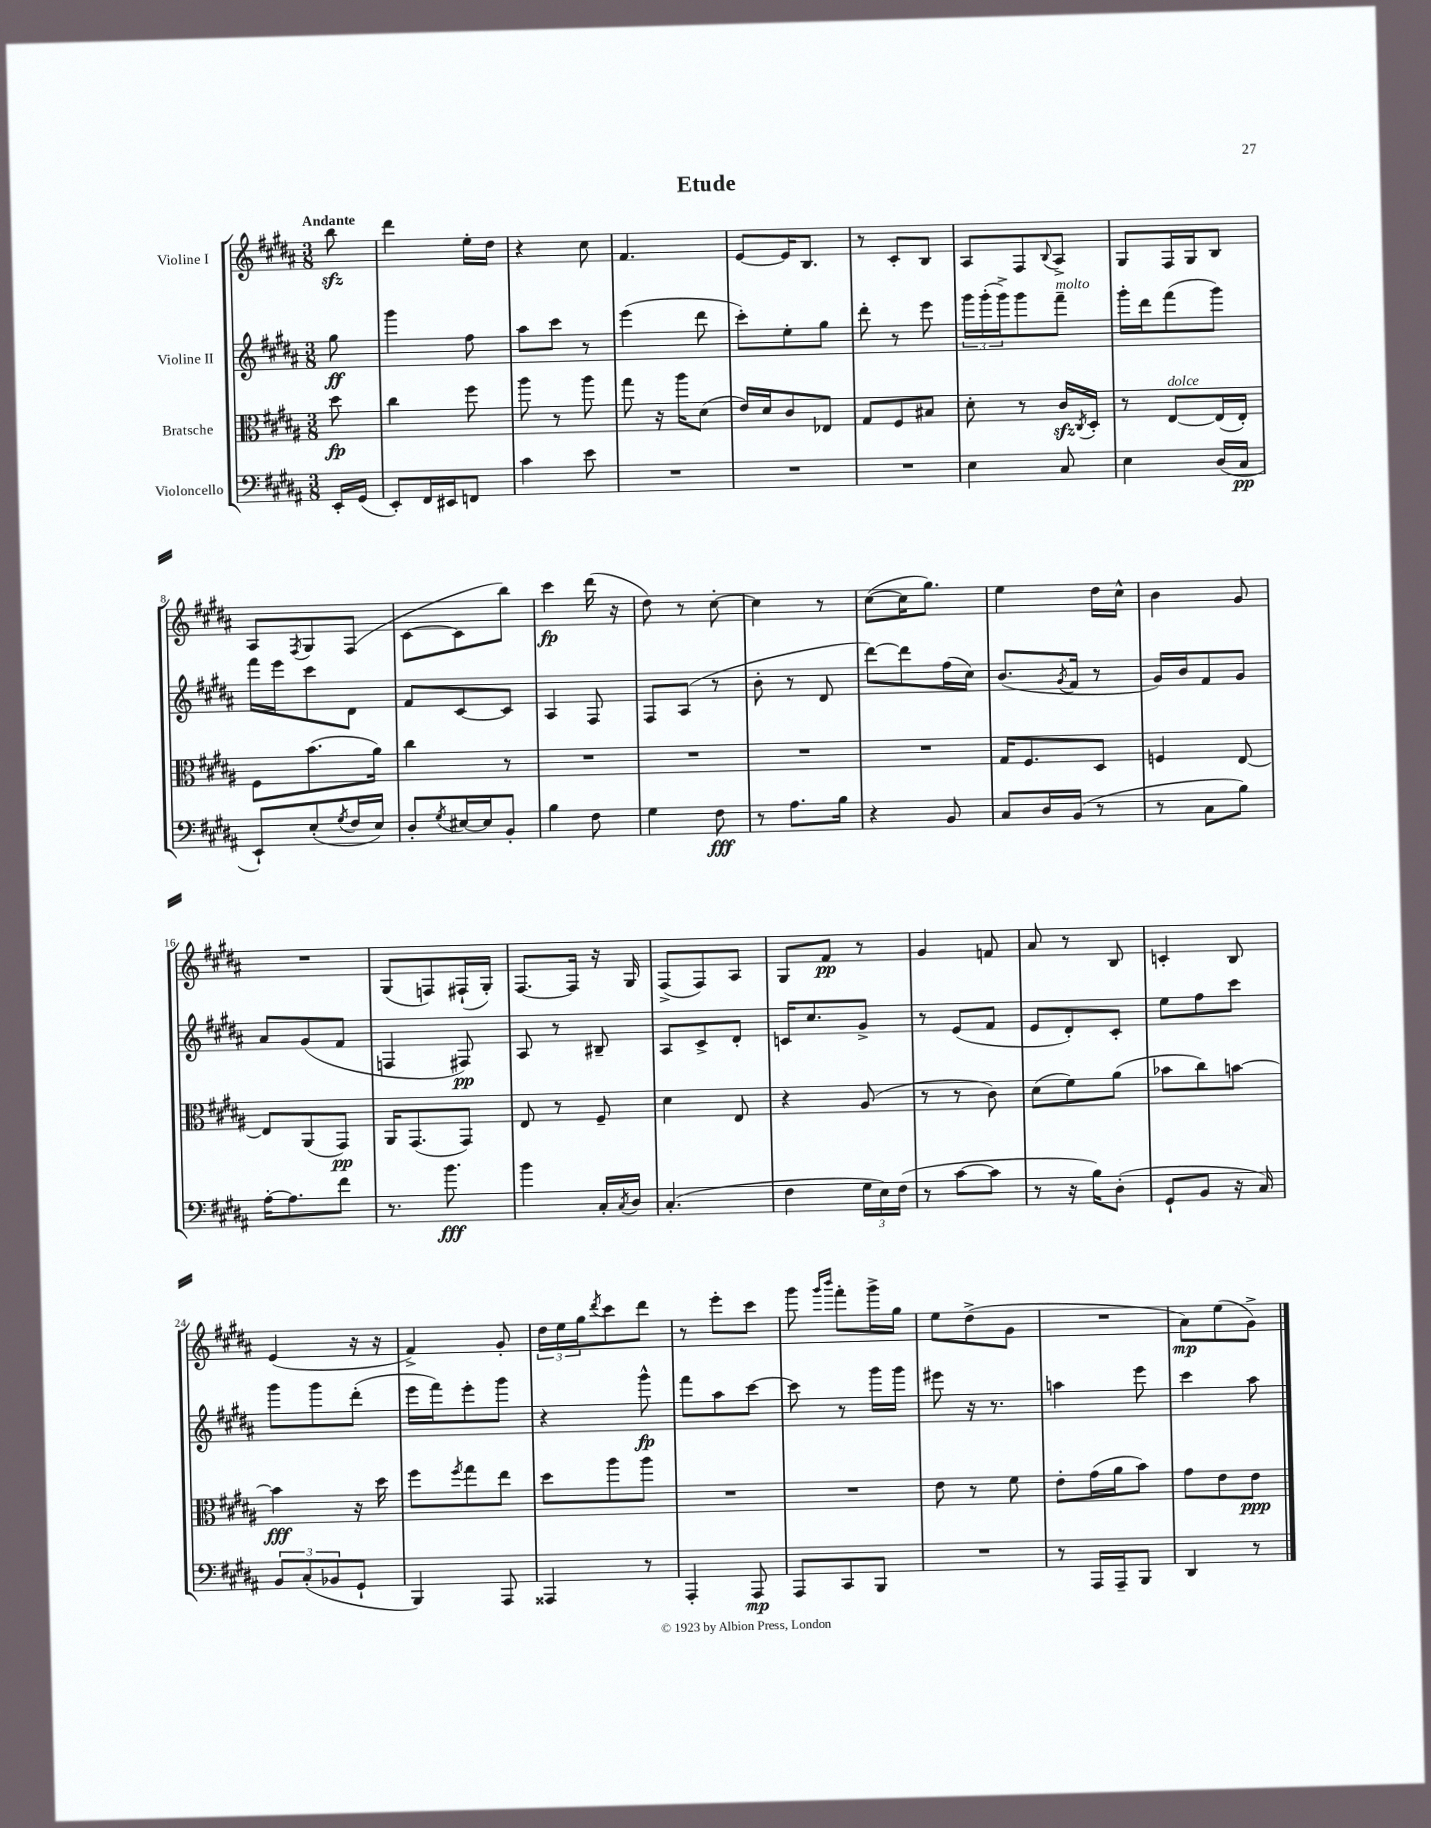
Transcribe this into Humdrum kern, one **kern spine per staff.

**kern	**kern	**kern	**kern
*staff4	*staff3	*staff2	*staff1
*clefF4	*clefC3	*clefG2	*clefG2
*k[f#c#g#d#a#]	*k[f#c#g#d#a#]	*k[f#c#g#d#a#]	*k[f#c#g#d#a#]
*M3/8	*M3/8	*M3/8	*M3/8
16EE'	8dd#	8gg#	8bb
(16GG#	.	.	.
=	=	=	=
8EE')	4cc#	4ggg#	4ddd#
16FF#	.	.	.
16EE#	.	.	.
8FF	8ff#	8ff#	16ee'
.	.	.	16dd#
=	=	=	=
4c#	8aa#	8aa#	4r
.	8r	8ccc#	.
8e	8aa#	8r	8cc#
=	=	=	=
4.r	8gg#	(4eee	4.f#
.	16r	.	.
.	16aa#	.	.
.	(8d#	8ddd#	.
=	=	=	=
4.r	16e)	8ccc#')	[8e
.	16d#	.	.
.	8c#	8ee'	16e]
.	.	.	8.B
.	8E-	8gg#	.
=	=	=	=
4.r	8G#	8ddd#'	8r
.	8F#	8r	8c#'
.	8B#	8eee	8B
=	=	=	=
4E	8d#'	24ggg#	8A#
.	.	(24ggg#'	.
.	.	24ggg#^)	.
.	8r	8ggg#	8F#
.	.	.	8qqB
8C#	16c#	8fff#~	8A#^
.	8qC#	.	.
.	16D#'	.	.
=	=	=	=
4E	8r	16ggg#'	8G#
.	.	16ddd#	.
.	[8E	(8fff#	16F#
.	.	.	16G#
(16D#	(16E]	8ggg#)	8B
16C#	16E')	.	.
=	=	=	=
8EE`)	8F#	16fff#	8A#
.	.	16eee	.
.	.	.	8qF#
(8E'	(8.b	8ccc#	8G#
8qG#	.	.	.
16F#	.	8d#	(8F#
16E)	16a#)	.	.
=	=	=	=
8D#'	4cc#	8f#	[8c#
8qG#	.	.	.
[16E#	.	[8c#	8c#]
16E#]	.	.	.
8BB'	8r	8c#]	8bb)
=	=	=	=
4B	4.r	4A#	4ccc#
8F#	.	8F#	(16ddd#
.	.	.	16r
=	=	=	=
4G#	4.r	8F#	8dd#)
.	.	(8A#	8r
8F#	.	8r	[8cc#'
=	=	=	=
8r	4.r	8b'	4cc#]
8.A#	.	8r	.
.	.	8d#	8r
16B	.	.	.
=	=	=	=
4r	4.r	[8ddd#)	([8cc#
.	.	8ddd#]	16cc#]
.	.	.	8.gg#)
8BB	.	(16ff#	.
.	.	16cc#)	.
=	=	=	=
8C#	16G#	(8.b	4ee
.	8.F#	.	.
16D#	.	.	.
.	.	8qg#	.
(16BB	.	16f#	.
8r	8D#	8r	16dd#
.	.	.	16cc#^^
=	=	=	=
8r	4F	16g#)	4b
.	.	16b	.
8C#	.	8f#	.
8B)	[8E	8g#	8g#
=	=	=	=
[16A#'	8E]	8a#	4.r
8.A#]	.	.	.
.	(8AA#	(8g#	.
8f#	8GG#)	8f#	.
=	=	=	=
8.r	16AA#	4F	(8G#
.	(8.GG#	.	.
.	.	.	8F)
8.b	.	.	.
.	8GG#)	8F#)	(16F#`
.	.	.	16G#')
=	=	=	=
4b	8E	8A#	[8.F#
.	8r	8r	.
.	.	.	16F#]
16C#'	8F#~	8B#~	16r
8qC#	.	.	.
16D#	.	.	16G#
=	=	=	=
(4.C#'	4d#	8A#	(8F#^
.	.	8c#^	8F#)
.	8E	8d#'	8A#
=	=	=	=
4F#	4r	16c	8G#
.	.	8.cc#	.
.	.	.	8f#
24G#	(8A#	8g#^	8r
24E)	.	.	.
(24F#	.	.	.
=	=	=	=
8r	8r	8r	4g#
[8c#	8r	(8e	.
8c#]	8c#)	8f#	8f
=	=	=	=
8r	(8d#	8e	8a#
16r	8f#)	8d#')	8r
16B)	.	.	.
(8D#'	(8a#	8c#'	8B
=	=	=	=
8GG#`	8b-	8ee	4c'
8BB	8cc#)	8ff#	.
16r	[8b	8ccc#	8B
16C#)	.	.	.
=	=	=	=
12BB	4b]	8ggg#	(4e
(12C#'	.	.	.
.	.	8ggg#	.
12BB-	.	.	.
8GG#`	16r	(8ddd#'	16r
.	16dd#	.	16r
=	=	=	=
4BBB)	8ff#	16eee	4f#^)
.	.	16fff#)	.
.	8qff#	.	.
.	8gg#	8eee'	.
8AAA#	8ee	8ggg#	8g#'
=	=	=	=
4AAA##	8dd#	4r	24dd#
.	.	.	24ee
.	.	.	24gg#
.	.	.	8qddd#
.	8aa#	.	8ccc#
8r	8aa#	8ggg#^^	8ddd#
=	=	=	=
4AAA#'	4.r	8fff#	8r
.	.	8aa#	8eee'
8AAA#	.	[8ccc#	8ccc#
=	=	=	=
8AAA#	4.r	8ccc#]	8ggg#
.	.	.	16qqggg#
.	.	.	16qqbbb
8CC#	.	8r	8fff#'
8BBB	.	16ggg#	16ggg#^
.	.	16ggg#	16gg#
=	=	=	=
4.r	8e	8eee#	8ee
.	8r	16r	(8dd#^
.	.	8.r	.
.	8f#	.	8g#
=	=	=	=
8r	8e'	4aa	4.r
16AAA#	(16g#	.	.
16AAA#~	16a#	.	.
8BBB	8b)	8eee	.
=	=	=	=
4DD#	8g#	4ccc#	8a#)
.	8e	.	(8ee
8r	8e	8aa#	8g#^)
==	==	==	==
*-	*-	*-	*-
